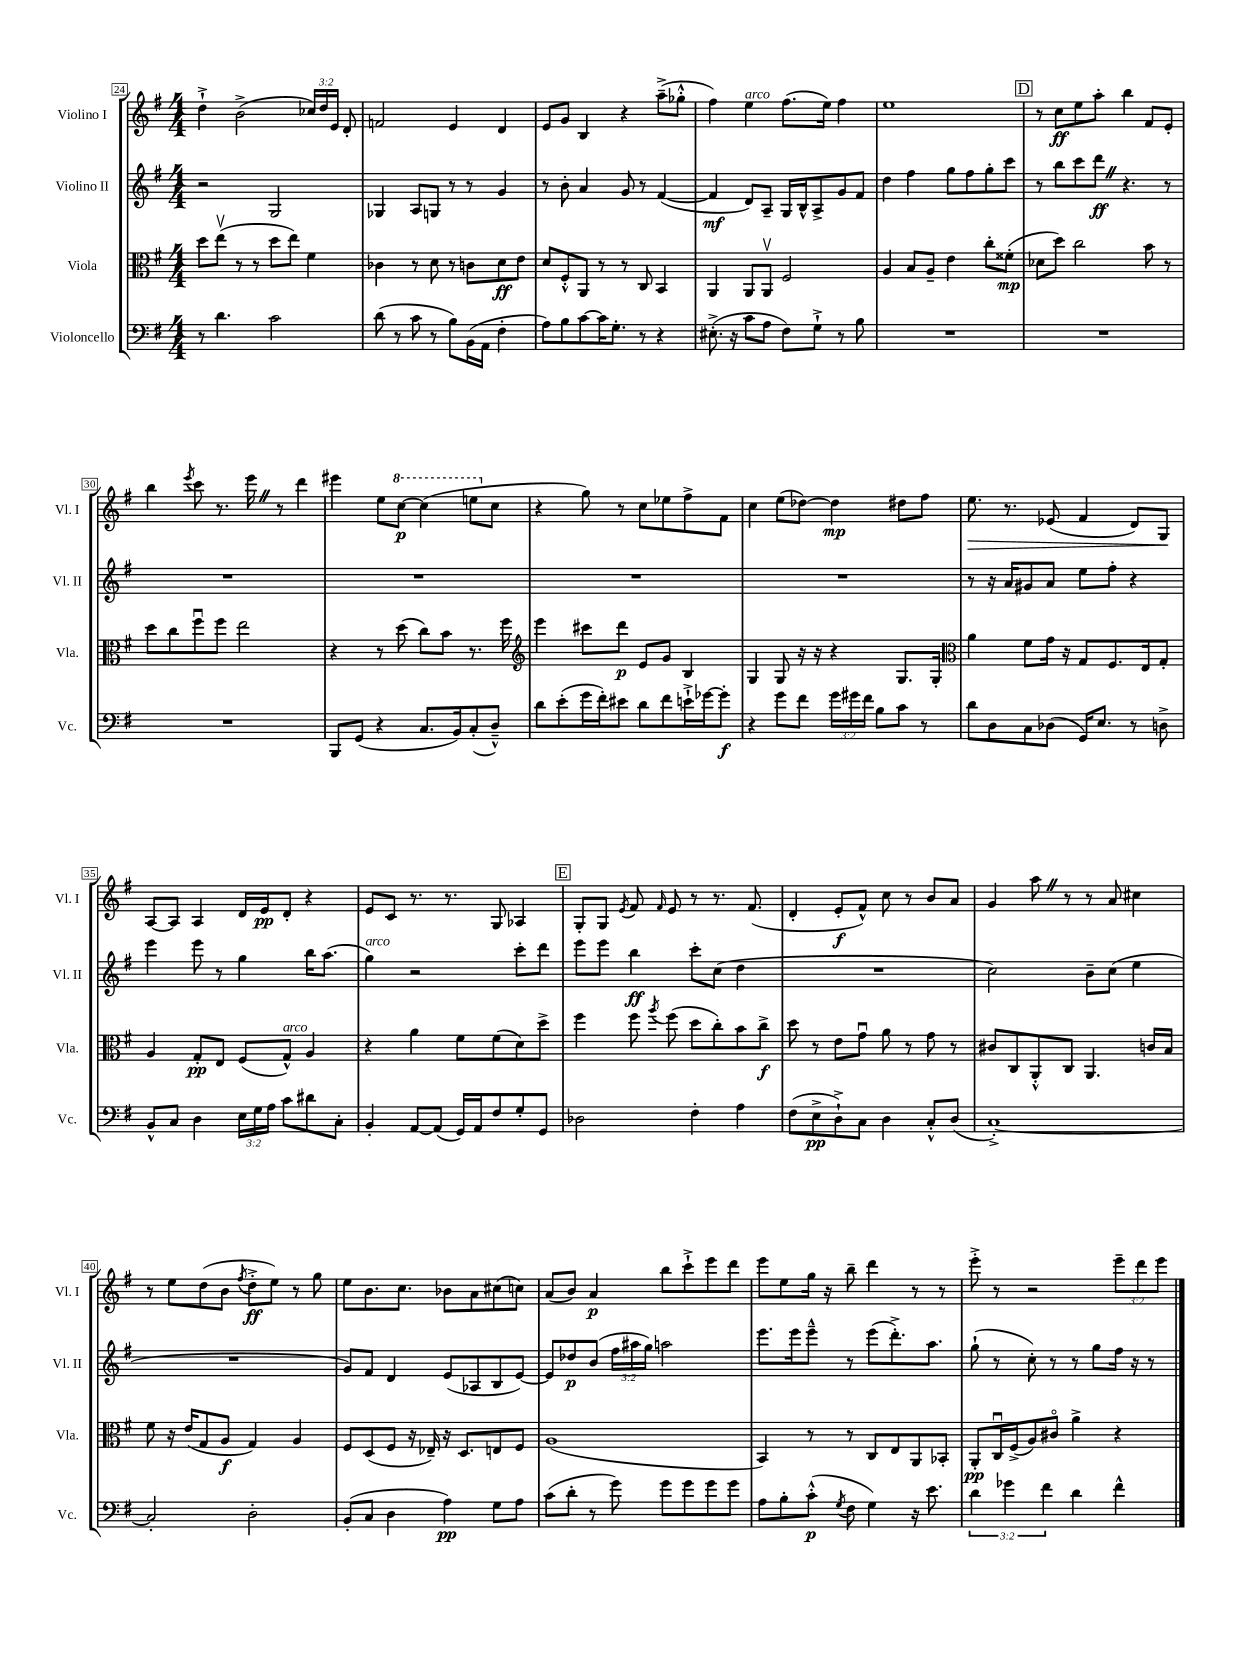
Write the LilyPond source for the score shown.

<<
\new StaffGroup <<
\new Staff = "s0" \with { instrumentName = "Violino I" shortInstrumentName = "Vl. I" } {
    \clef treble \key g \major \numericTimeSignature \time 4/4 \override Staff.TupletNumber.text = #tuplet-number::calc-fraction-text
    \autoBeamOff d''4-!-> b'2->( \tuplet 3/2 { ces''16[) d''16 e'16] } d'8-. |
    f'2 e'4 d'4 |
    e'8[ g'8] b4 r4 a''8[--->( ges''8]-.-^ |
    fis''4) e''4^\markup { \italic "arco" } fis''8.[( e''16]) fis''4 |
    e''1 |
    \mark \markup { \box "D" } r8 c''8[\ff e''8 a''8]-. b''4 fis'8[ e'8]-. |
    b''4 \acciaccatura { e'''8 } c'''8 r8. e'''16 \once \override BreathingSign.text = \markup { \musicglyph "scripts.caesura.straight" } \breathe r8 d'''4 |
    eis'''4 e''8[ \ottava #1 c'''8]~\p c'''4( e'''8[ \ottava #0 c''8] |
    r4 g''8) r8 c''8[ ees''8 fis''8-> fis'8] |
    c''4 e''8[( des''8]~) des''4\mp dis''8[ fis''8] |
    e''8.\> r8. ees'8( fis'4 d'8[) g8]\! |
    a8[~ a8] a4 d'16[ e'16\pp d'8]-. r4 |
    e'8[ c'8] r8. r8. g8 aes4 |
    \mark \markup { \box "E" } g8[-. g8] \acciaccatura { e'8 } fis'8 \grace { fis'16 } e'8 r8 r8. fis'8.( |
    d'4-. e'8[-.\f fis'8]-^) c''8 r8 b'8[ a'8] |
    g'4 a''8 \once \override BreathingSign.text = \markup { \musicglyph "scripts.caesura.straight" } \breathe r8 r8 a'8 cis''4 |
    r8 e''8[ d''8( b'8] \acciaccatura { fis''8 } d''8[-.->\ff e''8]) r8 g''8 |
    e''8[ b'8. c''8.] bes'8[ a'8 cis''8( c''8]) |
    a'8[( b'8]) a'4\p b''8[ c'''8-!-> e'''8 d'''8] |
    e'''8[ e''8 g''16] r16 b''8-- d'''4 r8 r8 |
    e'''8-.-> r8 r2 \tuplet 3/2 { e'''8[-- d'''8 e'''8] } \bar "|." |
}
\new Staff = "s1" \with { instrumentName = "Violino II" shortInstrumentName = "Vl. II" } {
    \clef treble \key g \major \numericTimeSignature \time 4/4 \override Staff.TupletNumber.text = #tuplet-number::calc-fraction-text
    \autoBeamOff r2 g2 |
    ges4 a8[ g8] r8 r8 g'4 |
    r8 b'8-. a'4 g'8 r8 fis'4~( |
    fis'4\mf d'8[) a8]-- g16[ b16-^ a8-> g'8 fis'8] |
    d''4 fis''4 g''8[ fis''8 g''8-. c'''8] |
    \mark \markup { \box "D" } r8 b''8[ c'''8 d'''8]\ff \once \override BreathingSign.text = \markup { \musicglyph "scripts.caesura.straight" } \breathe r4. r8 |
    R1 |
    R1 |
    R1 |
    R1 |
    r8 r16 a'16[ gis'8 a'8] e''8[ fis''8]-. r4 |
    e'''4 e'''8 r8 g''4 b''16[ a''8.]( |
    g''4^\markup { \italic "arco" }) r2 c'''8[-. d'''8] |
    \mark \markup { \box "E" } e'''8[ e'''8] b''4\ff c'''8[-. c''8]( d''4 |
    R1 |
    c''2) b'8[-- c''8]( e''4 |
    R1 |
    g'8[) fis'8] d'4 e'8[( aes8 b8 e'8]~) |
    e'8[ des''8\p b'8]( \tuplet 3/2 { fis''16[ ais''16 g''16]) } a''2 |
    e'''8.[ e'''16 e'''8]---^ r8 e'''8[( d'''8.-.->) a''8.] |
    g''8-!( r8 c''8-.) r8 r8 g''8[ fis''16] r16 r8 \bar "|." |
}
\new Staff = "s2" \with { instrumentName = "Viola" shortInstrumentName = "Vla." } {
    \clef alto \key g \major \numericTimeSignature \time 4/4
    \autoBeamOff d''8[ e''8]\upbow( r8 r8 d''8[ e''8]) fis'4 |
    ces'4 r8 d'8 r8 c'8[ d'8\ff e'8] |
    d'8[ fis8-.-^ a,8] r8 r8 c8 b,4 |
    a,4 a,8[ a,8]\upbow fis2 |
    a4 b8[ a8]-- e'4 c''8[-. fisis'8]-.\mp( |
    \mark \markup { \box "D" } des'8[ d''8]) c''2 b'8 r8 |
    d''8[ c''8 fis''8\downbow fis''8] e''2 |
    r4 r8 d''8( c''8[) b'8] r8. fis''16 |
    \clef treble e'''4 cis'''8[ d'''8]\p e'8[ g'8] b4 |
    g4 g8 r16 r16 r4 g8.[ g16]-. |
    \clef alto a'4 fis'8[ g'16] r16 g8[ fis8. e16 g8]-. |
    a4 g8[-.\pp e8] fis8[( g8]-^^\markup { \italic "arco" }) a4 |
    r4 a'4 fis'8[ fis'8( d'8) d''8]-> |
    \mark \markup { \box "E" } fis''4 fis''8 \acciaccatura { a''8 } fis''8( d''8[ c''8-.) b'8 c''8]->\f |
    d''8 r8 e'8[ g'8]\downbow a'8 r8 g'8 r8 |
    cis'8[ c8 a,8-.-^ c8] a,4. c'16[ b16] |
    fis'8 r16 e'16[( g8 a8]\f g4) a4 |
    fis8[ d8( fis8] r16 ees16--) r16 d8.[ e8 fis8] |
    a1( |
    b,4) r8 r8 c8[ e8 a,8 bes,8]-. |
    a,8[-.\pp c16\downbow fis16->( a8) cis'8]\flageolet a'4-> r4 \bar "|." |
}
\new Staff = "s3" \with { instrumentName = "Violoncello" shortInstrumentName = "Vc." } {
    \clef bass \key g \major \numericTimeSignature \time 4/4 \override Staff.TupletNumber.text = #tuplet-number::calc-fraction-text
    \autoBeamOff r8 d'4. c'2 |
    d'8( r8 c'8 r8 b8[) b,16( a,16] fis4-. |
    a8[) b8 c'8~ c'16 g8.]-. r8 r4 |
    eis8.-.->( r16 c'8[ a8] fis8[) g8]-!-> r8 b8 |
    R1 |
    \mark \markup { \box "D" } R1 |
    R1 |
    b,,8[ g,8]( r4 c8.[ b,16) c8-.( d8]---^) |
    d'8[ e'8-.( g'16 fis'16-.) eis'8] d'8[ fis'8 e'16-!-> ges'16~ ges'8]-.\f |
    r4 g'8[ fis'8] \tuplet 3/2 { g'16[ gis'16 fis'16] } b8[ c'8] r8 |
    d'8[ d8 c8 des8]( g,16[) e8.] r8 d8-> |
    b,8[-^ c8] d4 \tuplet 3/2 { e16[ g16 a16] } c'8[ dis'8 c8]-. |
    b,4-. a,8[~ a,8]( g,16[) a,16 fis8 g8-. g,8] |
    \mark \markup { \box "E" } des2 fis4-. a4 |
    fis8[( e8->\pp d8-!->) c8] d4 c8[-.-^ d8]( |
    c1~-.->) |
    c2-. d2-. |
    b,8[-.( c8] d4 a4\pp) g8[ a8] |
    c'8[( d'8]-. r8 g'8) g'8[ g'8 g'8 g'8] |
    a8[ b8-. c'8]-.-^\p( \acciaccatura { g8 } fis8 g4) r16 e'8. |
    \tuplet 3/2 { d'4 ges'4 fis'4 } d'4 fis'4-^ \bar "|." |
}
>>
>>
\layout { \context { \Score currentBarNumber = #24 \override BarNumber.stencil = #(make-stencil-boxer 0.1 0.3 ly:text-interface::print) } }
